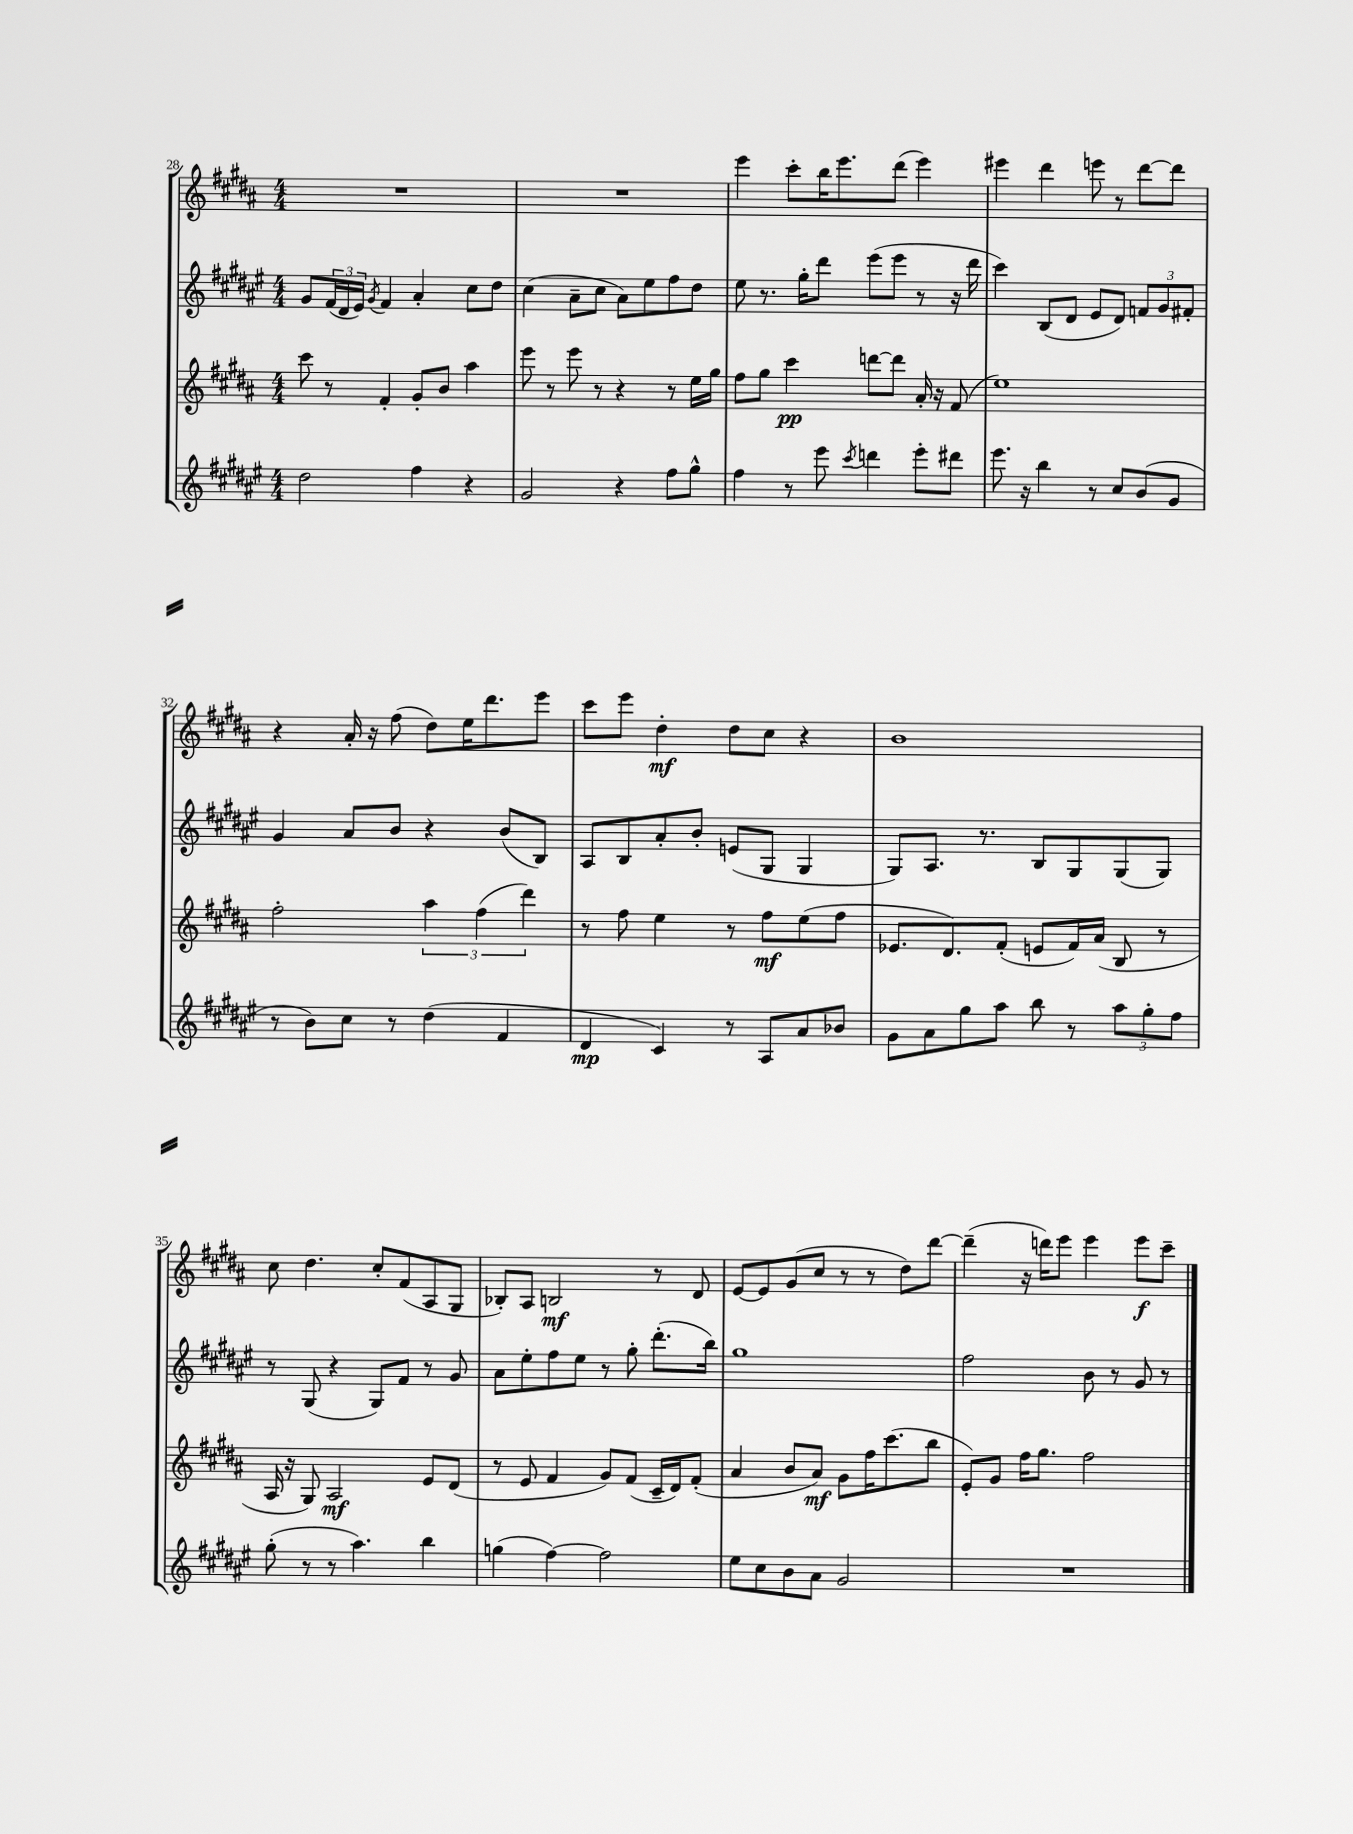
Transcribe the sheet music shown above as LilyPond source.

<<
\new StaffGroup <<
\new Staff = "s0" {
    \clef treble \key b \major \numericTimeSignature \time 4/4
    R1 |
    R1 |
    e'''4 cis'''8-. b''16 e'''8. dis'''8( e'''4) |
    eis'''4 dis'''4 e'''8 r8 dis'''8~ dis'''8 |
    r4 ais'16-. r16 fis''8( dis''8) e''16 dis'''8. e'''8 |
    cis'''8 e'''8 dis''4-.\mf dis''8 cis''8 r4 |
    b'1 |
    cis''8 dis''4. cis''8-. fis'8( ais8 gis8 |
    bes8-.) ais8 b2\mf r8 dis'8 |
    e'8~ e'8 gis'8( cis''8 r8 r8 dis''8) dis'''8~ |
    dis'''4--( r16 d'''16) e'''8 e'''4 e'''8\f cis'''8-- \bar "|." |
}
\new Staff = "s1" {
    \clef treble \key fis \major \numericTimeSignature \time 4/4
    gis'8 \tuplet 3/2 { fis'16( dis'16 eis'16) } \acciaccatura { gis'8 } fis'4 ais'4-. cis''8 dis''8 |
    cis''4( ais'8-- cis''8 ais'8) eis''8 fis''8 dis''8 |
    eis''8 r8. gis''16-. dis'''8 eis'''8( eis'''8 r8 r16 dis'''16 |
    cis'''4) b8( dis'8 eis'8 dis'8) \tuplet 3/2 { f'8 gis'8 fis'8-. } |
    gis'4 ais'8 b'8 r4 b'8( b8) |
    ais8 b8 ais'8-. b'8-. e'8( gis8 gis4 |
    gis8) ais8. r8. b8 gis8 gis8( gis8) |
    r8 gis8( r4 gis8) fis'8 r8 gis'8 |
    ais'8 eis''8-. fis''8 eis''8 r8 gis''8-. dis'''8.-.( b''16) |
    gis''1 |
    fis''2 b'8 r8 gis'8 r8 \bar "|." |
}
\new Staff = "s2" {
    \clef treble \key b \major \numericTimeSignature \time 4/4
    cis'''8 r8 fis'4-. gis'8-. b'8 ais''4 |
    e'''8 r8 e'''8 r8 r4 r8 e''16 gis''16 |
    fis''8 gis''8 cis'''4\pp d'''8~ d'''8 ais'16-. r16 fis'8( |
    e''1) |
    fis''2-. \tuplet 3/2 { ais''4 fis''4( dis'''4) } |
    r8 fis''8 e''4 r8 fis''8\mf e''8( fis''8 |
    ees'8. dis'8.) fis'8-.( e'8 fis'16) ais'16( b8 r8 |
    ais16 r16 gis8) ais2\mf e'8 dis'8( |
    r8 e'8 fis'4 gis'8) fis'8( cis'16-- dis'16) fis'8-.( |
    ais'4 b'8 ais'8\mf) gis'8 fis''16 cis'''8.( b''8 |
    e'8-.) gis'8 fis''16 gis''8. fis''2 \bar "|." |
}
\new Staff = "s3" {
    \clef treble \key fis \major \numericTimeSignature \time 4/4
    dis''2 fis''4 r4 |
    gis'2 r4 fis''8 gis''8-^ |
    fis''4 r8 eis'''8 \acciaccatura { cis'''8 } d'''4 eis'''8-. dis'''8 |
    eis'''8. r16 b''4 r8 cis''8 b'8( gis'8 |
    r8 b'8) cis''8 r8 dis''4( fis'4 |
    dis'4\mp cis'4) r8 ais8 ais'8 bes'8 |
    gis'8 ais'8 gis''8 ais''8 b''8 r8 \tuplet 3/2 { ais''8 gis''8-. fis''8 } |
    gis''8-.( r8 r8 ais''4.) b''4 |
    g''4( fis''4~) fis''2 |
    eis''8 cis''8 b'8 ais'8 gis'2 |
    R1 \bar "|." |
}
>>
>>
\layout { \context { \Score currentBarNumber = #28 } }
